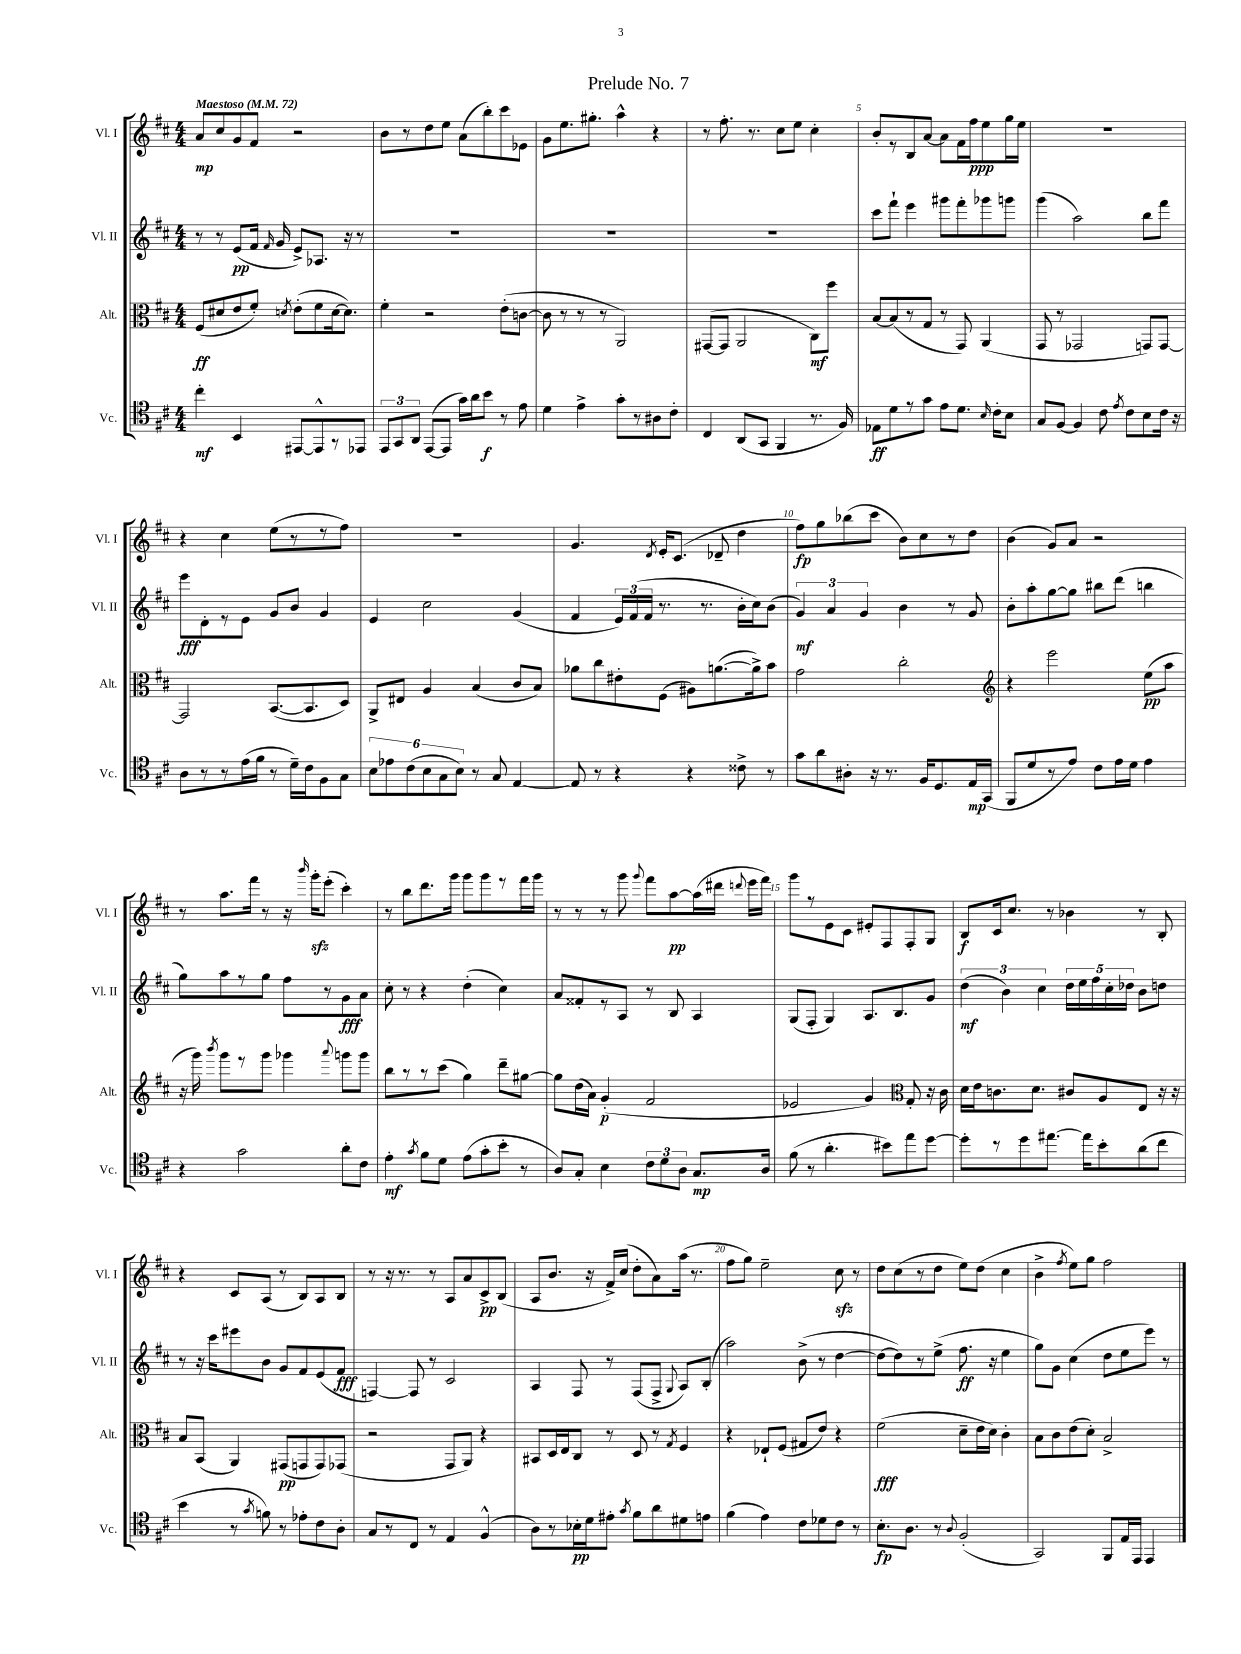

**kern	**kern	**kern	**kern
*staff4	*staff3	*staff2	*staff1
*clefC4	*clefC3	*clefG2	*clefG2
*k[f#c#]	*k[f#c#]	*k[f#c#]	*k[f#c#]
*M4/4	*M4/4	*M4/4	*M4/4
*MM72	*MM72	*MM72	*MM72
4cc#'	(8F#	8r	8a
.	8d#	8r	8cc#
4BB	8e	(8e	8g
.	8f#')	16f#	8f#
.	.	16qqf#	.
.	.	16g	.
.	8qd	.	.
[8EE#	(8e'	8e^)	2r
8EE#^^]	8f#	8.A-	.
8r	[16d	.	.
.	8.d])	16r	.
8EE-	.	8r	.
=	=	=	=
12EE	4f#'	1r	8b
12GG	.	.	.
.	.	.	8r
12AA	.	.	.
([8EE	2r	.	8dd
8EE]	.	.	8ee
16g)	.	.	(8a
16a	.	.	.
8b	.	.	8bb')
8r	(8e'	.	8ccc#
8e	[8c	.	8e-
=	=	=	=
4d	8c]	1r	8g
.	8r	.	8.ee
4e^	8r	.	.
.	.	.	8.gg#'
.	8r	.	.
8g'	2AA)	.	4aa^^
8r	.	.	.
8A#	.	.	4r
8c#'	.	.	.
=	=	=	=
4C#	([8GG#	1r	8r
.	8GG#]	.	8.ff#'
(8AA	2AA	.	.
.	.	.	8.r
8GG	.	.	.
4FF#	.	.	8cc#
.	.	.	8ee
8.r	8C#)	.	4cc#'
.	8ff#	.	.
16F#)	.	.	.
=	=	=	=
8E-	[8B	8ccc#	8b'
8d	(8B]	8fff#`	8r
8r	8r	4eee	8B
8g	8G	.	[8a
8e	8r	8ggg#	8a]
8.d	8GG)	8fff#'	16f#
.	.	.	16ff#
.	(4AA	8ggg-	8ee
16qqB	.	.	.
16c#'	.	.	.
8B	.	8ggg	16gg
.	.	.	16ee
=	=	=	=
8G	8GG	(4ggg	1r
[8F#	8r	.	.
4F#]	2GG-	2aa)	.
8c#	.	.	.
8qe	.	.	.
8c#	.	.	.
8B	8GG)	8bb	.
16c#	[8GG	8fff#	.
16r	.	.	.
=	=	=	=
8A	2GG]	8eee	4r
8r	.	8d'	.
8r	.	8r	4cc#
(16e	.	8e	.
16f#	.	.	.
8r	([8.BB	8g	(8ee
16d~)	.	8b	8r
16c#	8.BB]	.	.
8F#	.	4g	8r
8G	8D)	.	8ff#)
=	=	=	=
12B	8AA^	4e	1r
12e-	.	.	.
.	8E#	.	.
(12c#	.	.	.
12B	4A	2cc#	.
12G	.	.	.
12B)	.	.	.
8r	(4B	.	.
8G	.	.	.
[4E	8c#	(4g	.
.	8B)	.	.
=	=	=	=
8E]	8a-	4f#	4.g
8r	8cc#	.	.
4r	8e#'	24e)	.
.	.	(24f#	.
.	.	24f#	.
.	.	.	8qd
.	(8F#	8.r	16e'
.	.	.	(8.c#
4r	8A#)	.	.
.	.	8.r	.
.	([8.a	.	8d-~
8c##^	.	16b'	4dd
.	16a^])	16cc#)	.
8r	8b	(8b	.
=	=	=	=
8g	2g	6g)	8ff#)
8a	.	.	8gg
.	.	6a	.
8A#'	.	.	(8bb-
.	.	6g	.
16r	.	.	8ccc#
8.r	.	.	.
.	2cc#'	4b	8b)
16F#	.	.	8cc#
8.D	.	.	.
.	.	8r	8r
16E	.	8g	8dd
(16GG	.	.	.
=	=	=	=
*	*clefG2	*	*
8FF#	4r	8b'	(4b
8d	.	8aa'	.
8r	2eee	[8gg	8g)
8e)	.	8gg]	8a
8c#	.	8bb#	2r
16e	.	(8ddd	.
16d	.	.	.
4e	(8ee	4bb	.
.	8aa	.	.
=	=	=	=
4r	16r	8gg)	8r
.	16ggg)	.	.
.	8qbbb	.	.
.	8ggg	8aa	8.aa
2g	8r	8r	.
.	.	.	16fff#
.	8ggg	8gg	8r
.	4ggg-	8ff#	16r
.	.	.	16qqbbb
.	.	.	16ggg'
.	.	8r	(8eee'
.	8qqaaa	.	.
8a'	8ggg	8g	4ccc#')
8c#	8ggg	8a	.
=	=	=	=
4e'	8bb	8cc#'	8r
.	8r	8r	8bb
8qg	.	.	.
8f#	8r	4r	8.ddd
8d	(8ccc#	.	.
.	.	.	16ggg
(8e	4gg)	(4dd'	8ggg
8g'	.	.	8ggg
8b'	8ddd~	4cc#)	8r
8r	[8gg#	.	16fff#
.	.	.	16ggg
=	=	=	=
8A)	8gg#]	8a	8r
8G'	(16dd	8f##'	8r
.	16a)	.	.
4B	(4g'	8r	8r
.	.	8A	8ggg
.	.	.	8qqggg
12c#	2f#	8r	8fff#
12d	.	.	.
.	.	8B	[8aa
12A	.	.	.
8.G	.	4A	(16aa]
.	.	.	16ddd#
.	.	.	8qqddd
.	.	.	16eee
16A	.	.	16fff#)
=	=	=	=
(8f#	2e-	(8G	8ggg
8r	.	8F#'	8r
4.a'	.	4G)	8e
.	.	.	8c#
.	4g)	8.A	8e#'
8b#)	.	.	8F#
.	.	8.B	.
*	*clefC3	*	*
8ee	8G'	.	8F#'
[8dd	16r	8g	8G
.	16c#	.	.
=	=	=	=
8dd']	16d	(6dd	8B
.	16e	.	.
8r	8.c	.	16c#
.	.	6b)	.
.	.	.	8.cc#
8dd	.	.	.
.	8.d	.	.
.	.	6cc#	.
[8.ee#	.	.	8r
.	8c#	20dd	4b-
.	.	20ee	.
16ee#]	.	.	.
.	.	20ff#	.
8b'	8A	.	.
.	.	20cc#'	.
.	.	20dd-	.
(8a	8E	8b	8r
8cc#	16r	8dd	8B'
.	16r	.	.
=	=	=	=
4b	8B	8r	4r
.	(8BB	16r	.
.	.	16ccc#	.
8r	4AA)	8eee#	8c#
8qg	.	.	.
8f)	.	8b	(8A
8r	(8GG#	8g	8r
8e-'	8GG	8f#	8B)
8c#	8GG)	(8e	8A
8A'	(8GG-	8f#	8B
=	=	=	=
8G	2r	[4F)	8r
8r	.	.	16r
.	.	.	8.r
8C#	.	8F]	.
8r	.	8r	8r
4E	8GG	2c#	8A
.	8AA)	.	8a
(4F#^^	4r	.	8c#^
.	.	.	(8B
=	=	=	=
8A)	8BB#	4A	8A
8r	16D	.	8.b
.	16E	.	.
16B-'	8C#	8F#	.
16d	.	.	16r
8e#'	8r	8r	16f#^)
.	.	.	(16cc#
8qg	.	.	.
8f#	8D	(8F#	8dd'
8a	8r	8F#^	8a)
.	8qG	8qqG	.
8d#	4F#	8A)	(16aa
.	.	.	8.r
8e	.	(8B'	.
=	=	=	=
(4f#	4r	2aa)	8ff#
.	.	.	8gg)
4e)	8E-`	.	2ee~
.	(8F#	.	.
8c#	8G#	(8b^	.
8d-	8e)	8r	.
8c#	4r	[4dd	8cc#
8r	.	.	8r
=	=	=	=
8.B'	(2f#	8dd_	8dd
.	.	8dd])	(8cc#
8.A	.	.	.
.	.	8r	8r
8r	.	(8ee^	8dd
8qqA	.	.	.
(2F#'	8d~	8.ff#	8ee)
.	16e	.	(8dd
.	16d)	16r	.
.	4c#'	4ee	4cc#
=	=	=	=
2GG)	8B	8gg)	4b^
.	8c#	8g	.
.	.	.	8qff#
.	(8e	(4cc#	8ee)
.	8d')	.	8gg
8FF#	2B^	8dd	2ff#
16E	.	8ee	.
16EE	.	.	.
4EE	.	8eee)	.
.	.	8r	.
==	==	==	==
*-	*-	*-	*-
